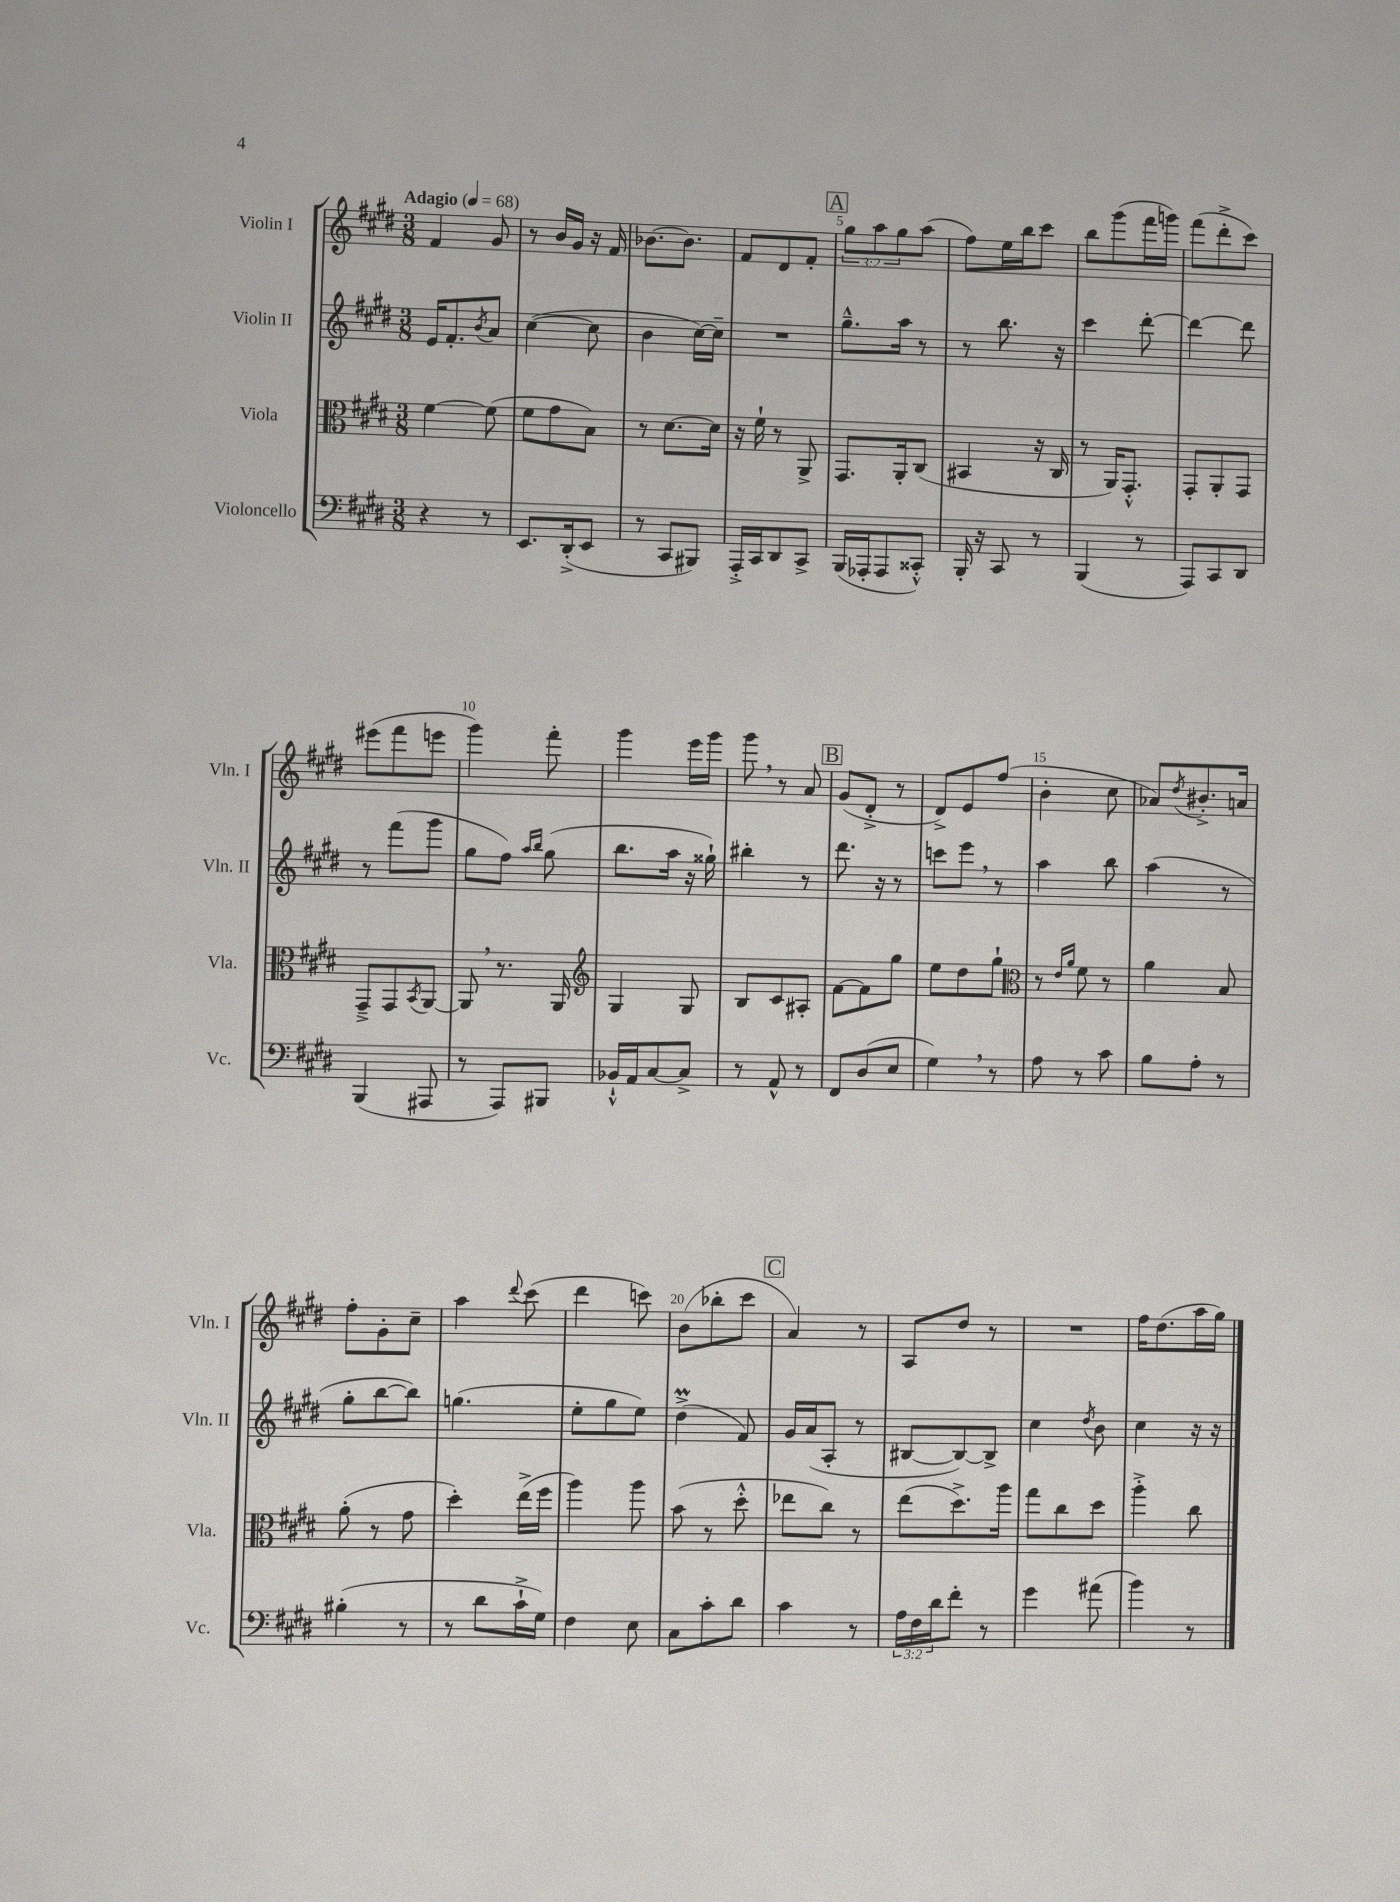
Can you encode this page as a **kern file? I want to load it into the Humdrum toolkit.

**kern	**kern	**kern	**kern
*staff4	*staff3	*staff2	*staff1
*clefF4	*clefC3	*clefG2	*clefG2
*k[f#c#g#d#]	*k[f#c#g#d#]	*k[f#c#g#d#]	*k[f#c#g#d#]
*M3/8	*M3/8	*M3/8	*M3/8
*MM68	*MM68	*MM68	*MM68
4r	[4f#	16e	4f#
.	.	8.f#'	.
.	.	8qb	.
8r	(8f#]	8a	8g#
=	=	=	=
8.EE	8f#	([4cc#	8r
.	8g#	.	16b
(16DD#'^	.	.	16g#
8EE	8B)	8cc#]	16r
.	.	.	16f#
=	=	=	=
8r	8r	4b	[8.b-
8CC#	[8.d#	.	.
.	.	.	8.b-]
8BBB#)	.	[16cc#)	.
.	16d#]	16cc#~]	.
=	=	=	=
16AAA'^	16r	4.r	8f#
16CC#	16f#`	.	.
8DD#	8r	.	8d#
8CC#^	8AA^	.	8f#'
=	=	=	=
(16BBB	8.GG#	8.gg#~^^	12gg#
16AAA-'	.	.	.
.	.	.	12aa
8AAA-	.	.	.
.	.	.	12gg#
.	16AA'	16aa	.
8CC##'^^)	(8C#	8r	(8aa
=	=	=	=
16BBB'	4BB#	8r	8ff#)
16r	.	.	.
8CC#	.	8.bb	16ee
.	.	.	16bb
8r	16r	.	8ccc#
.	16C#	16r	.
=	=	=	=
(4BBB	8r	4ccc#	8bb
.	16AA)	.	(8ggg#
.	8.GG#'^^	.	.
8r	.	[8ddd#'	16fff#
.	.	.	16ggg)
=	=	=	=
8AAA)	8GG#'	4ddd#_	(8fff#
8CC#	8AA'	.	8ddd#'^
8DD#	8GG#	8ddd#]	8ccc#)
=	=	=	=
(4BBB	8GG#~^	8r	(8eee#
.	8GG#	(8fff#	8fff#
.	8qBB	.	.
8AAA#	[8AA	8ggg#	8eee
=	=	=	=
8r	8AA]	8gg#	4ggg#)
8AAA)	8.r	8ff#)	.
.	.	16qqaa	.
.	.	16qqbb	.
8BBB#	.	(8gg#	8fff#'
.	16AA	.	.
=	=	=	=
*	*clefG2	*	*
16BB-`^^	4G#	8.bb	4ggg#
16AA	.	.	.
[8C#	.	.	.
.	.	16aa	.
8C#^]	8G#	16r	16eee
.	.	16gg##`)	16ggg#
=	=	=	=
8r	8B	4bb#'	8ggg#
8AA^^	8c#	.	8r
8r	8A#'	8r	8a
=	=	=	=
8FF#	[8f#	8.ddd#	(8g#
(8D#	8f#]	.	8d#'^
.	.	16r	.
8E	8gg#	8r	8r
=	=	=	=
4G#)	8ee	8ccc	8d#^)
.	8dd#	8eee	8e
8r	8gg#`	8r	(8ff#
=	=	=	=
*	*clefC3	*	*
8A	8r	4aa	4b'
.	16qqe	.	.
.	16qqa	.	.
8r	8f#	.	.
8c#	8r	8bb	8cc#
=	=	=	=
8B	4a	(4aa	8a-)
.	.	.	8qdd#
8A'	.	.	8.b#'^
8r	8B	8r	.
.	.	.	16a
=	=	=	=
(4B#'	(8a'	8gg#'	8ff#'
.	8r	[8bb	8g#'
8r	8g#	8bb])	8cc#~
=	=	=	=
8r	4dd#')	(4.gg	4aa
8d#	.	.	.
.	.	.	8qqddd#
16c#`^	(16ee^	.	(8ccc#
16G#)	16ff#	.	.
=	=	=	=
4F#	4aa)	8ee'	4ddd#
.	.	8gg#	.
8E	8aa	8ee)	8ccc)
=	=	=	=
8C#	(8b	(4dd#^	(8b
8c#'	8r	.	8bb-'
8d#	8dd#'^^	8f#)	8ccc#
=	=	=	=
4c#	8ee-	16g#	4a)
.	.	(16a	.
.	8cc#)	8A'	.
8r	8r	8r	8r
=	=	=	=
24A	(8ee	[8B#	8A
24F#	.	.	.
24d#	.	.	.
8f#'	8.dd#^)	8B#_)	8dd#
8r	.	8B#^]	8r
.	16aa	.	.
=	=	=	=
4g#	8gg#	4cc#	4.r
.	8cc#	.	.
.	.	8qdd#	.
(8a#	8dd#	8b	.
=	=	=	=
4b)	4aa'^	4cc#	16ff#
.	.	.	(8.dd#
8r	8cc#	16r	16aa
.	.	16r	16gg#)
==	==	==	==
*-	*-	*-	*-
